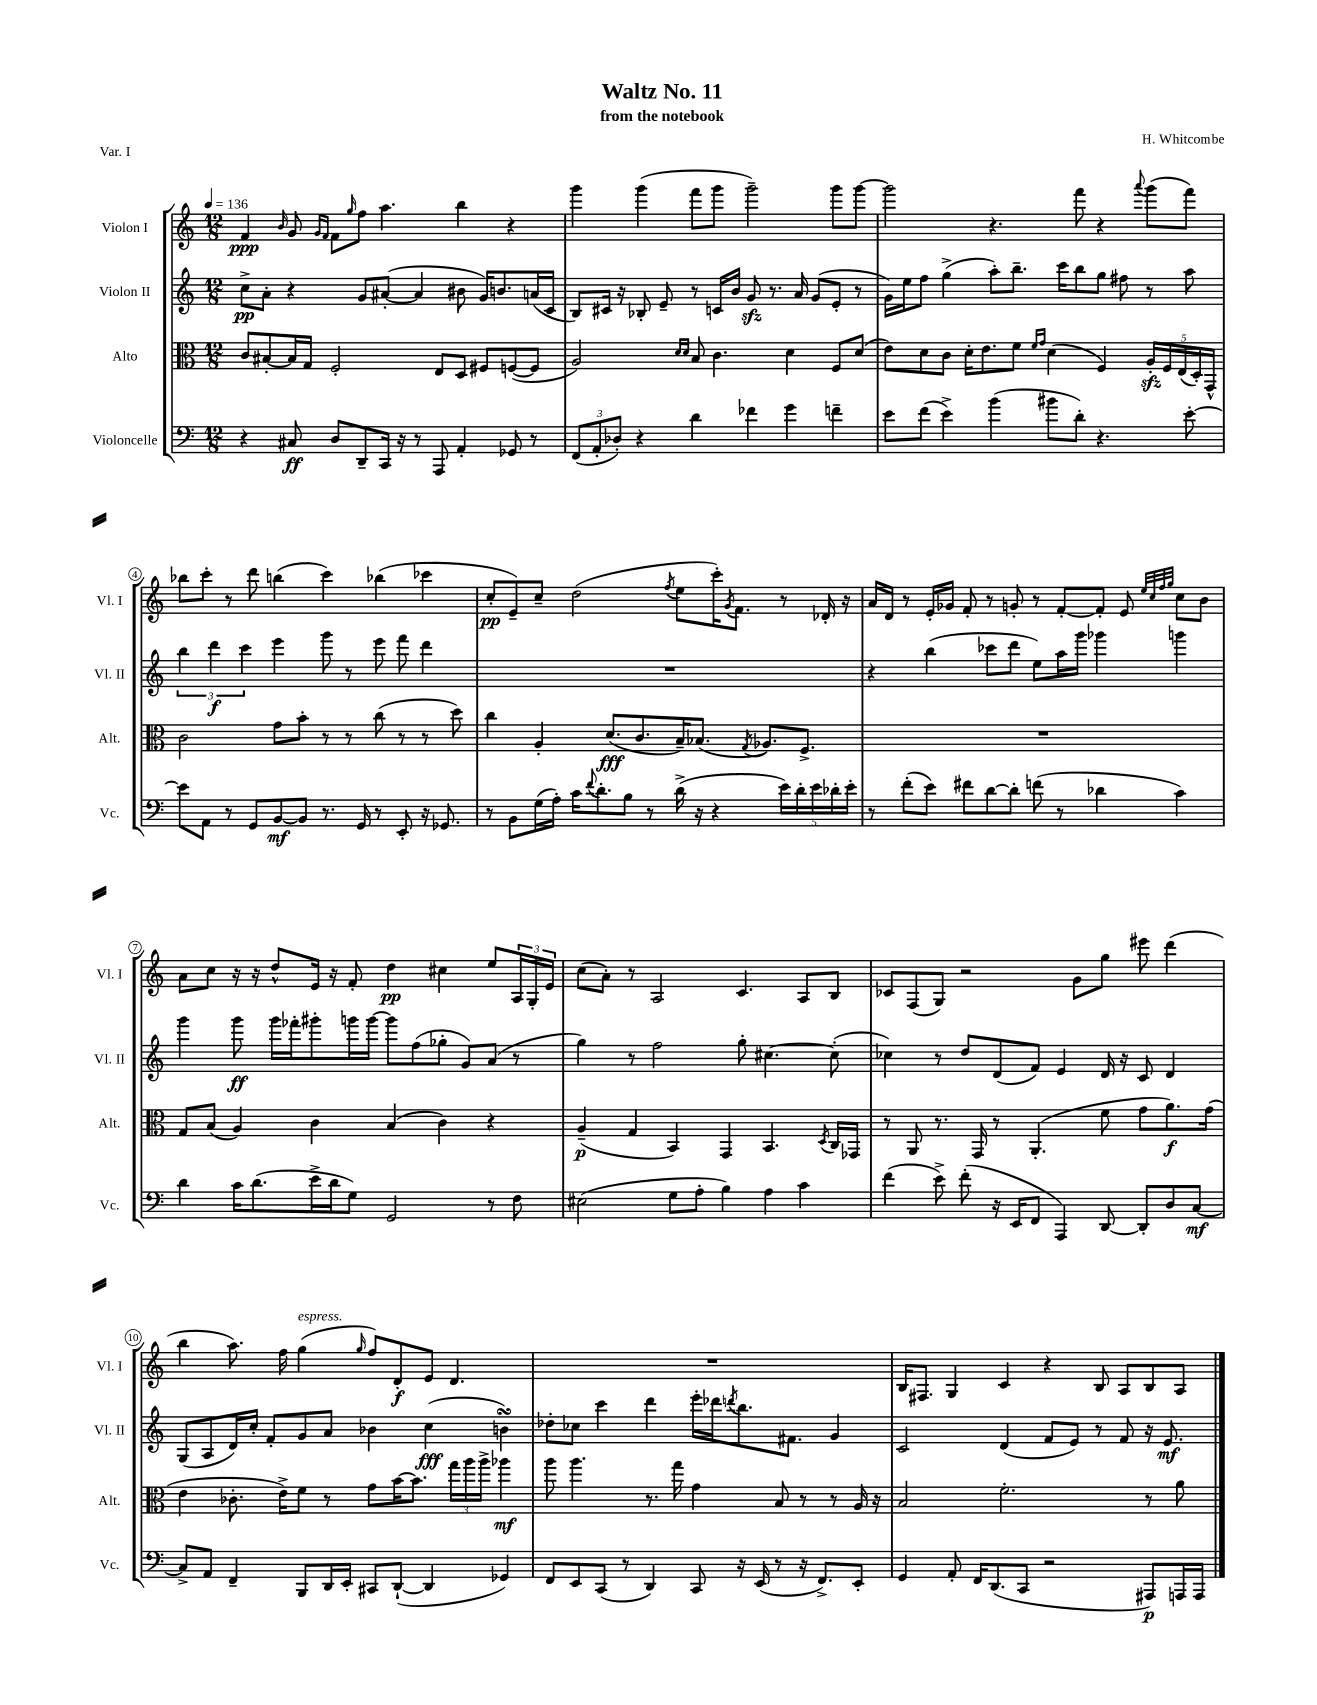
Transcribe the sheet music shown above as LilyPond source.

\header { title = "Waltz No. 11" composer = "H. Whitcombe" subtitle = "from the notebook" piece = "Var. I" }
<<
\new StaffGroup <<
\new Staff = "s0" \with { instrumentName = "Violon I" shortInstrumentName = "Vl. I" } {
    \clef treble \key c \major \numericTimeSignature \time 12/8 \tempo 4 = 136
    f'4\ppp \grace { b'16 } g'8 \grace { g'16 f'16 } f'8 \grace { g''16 } f''8 a''4. b''4 r4 |
    g'''4 g'''4( f'''8 g'''8 g'''2--) g'''8 g'''8~ |
    g'''2 r4. f'''8 r4 \appoggiatura { a'''8 } g'''8( f'''8) |
    bes''8 c'''8-. r8 d'''8 b''4( c'''4) bes''4( ces'''4 |
    c''8-.\pp e'8--) c''8-- d''2( \acciaccatura { f''8 } e''8 c'''16-.) \acciaccatura { g'8 } f'8. r8 des'16-. r16 |
    a'16 d'16 r8 e'16-. ges'16 f'8-. r8 g'8-. r8 f'8~-. f'8-. e'8 \grace { e''32 c''32 f''32 g''32 } c''8 b'8 |
    a'8 c''8 r16 r16 d''8-^ e'16 r16 f'8-. d''4\pp cis''4 e''8 \tuplet 3/2 { a16 g16-. e'16 } |
    c''8( a'8-.) r8 a2 c'4. a8 b8 |
    ces'8 f8( g8) r2 g'8 g''8 eis'''8 d'''4( |
    b''4 a''8.) f''16 g''4^\markup { \italic "espress." }( \grace { g''16 } f''8) d'8-.\f e'8 d'4. |
    R1. |
    b16 fis8. g4 c'4 r4 b8 a8 b8 a8 \bar "|." |
}
\new Staff = "s1" \with { instrumentName = "Violon II" shortInstrumentName = "Vl. II" } {
    \clef treble \key c \major \numericTimeSignature \time 12/8
    c''8->\pp a'8-. r4 g'8 ais'8~-.( ais'4 bis'8 g'16) b'8. a'16( c'16 |
    b8) cis'16 r16 bes8-. e'8-- r8 c'16 b'16 g'8\sfz r8. a'16 g'8( e'8-. r8 |
    g'16) e''16 f''8 g''4->( a''8-.) b''8.-- c'''16 b''8 g''8 fis''8 r8 a''8 |
    \tuplet 3/2 { b''4 d'''4\f c'''4 } e'''4 g'''8 r8 e'''8 f'''8 d'''4 |
    R1. |
    r4 b''4( ces'''8 d'''8 e''8) a''16 g'''16 ges'''4 g'''4 |
    g'''4 g'''8\ff g'''16 fes'''16-. gis'''8-. g'''16 g'''16~ g'''8 f''8( ges''8-. g'8) a'8( r8 |
    g''4) r8 f''2 g''8-. cis''4.~ cis''8-.( |
    ces''4) r8 d''8 d'8( f'8) e'4 d'16 r16 c'8 d'4 |
    g8( a8 d'16) c''16-. f'8-. g'8 a'8 bes'4 c''4\fff( b'4\turn) |
    des''8-. ces''8 c'''4 d'''4 e'''16-. des'''16 \acciaccatura { d'''8 } b''8. fis'8. g'4 |
    c'2 d'4( f'8 e'8) r8 f'8 r16 e'8.\mf \bar "|." |
}
\new Staff = "s2" \with { instrumentName = "Alto" shortInstrumentName = "Alt." } {
    \clef alto \key c \major \numericTimeSignature \time 12/8
    c'8 bis8~-. bis16 g16 f2-. e8 d8 fis8 f8~( f8 |
    a2) \grace { d'16 d'16 } b8 c'4. d'4 f8 d'8( |
    e'8) d'8 c'8 d'16-. e'8. f'8 \grace { f'16 g'16 } d'4( f4) \tuplet 5/4 { a16-.\sfz f16 e16( d16-.) g,16-^ } |
    c'2 g'8 b'8-. r8 r8 c''8( r8 r8 d''8) |
    c''4 a4-. d'8.\fff( c'8. b16--) bes8.( \acciaccatura { g8 } aes8.) f8.-> |
    R1. |
    g8 b8( a4) c'4 b4( c'4) r4 |
    a4--\p( g4 b,4) g,4 b,4. \acciaccatura { d8 } c16 ges,16 |
    r8 a,8 r8. g,16 r8 a,4.-.( f'8 g'8 a'8.\f) g'16( |
    e'4 ces'8.-. e'16->) f'8 r8 g'8 b'16~ b'8. \tuplet 3/2 { g''16 a''16 a''16-> } aes''4\mf |
    a''8 a''4. r8. g''16 g'4 b8 r8 r8 a16 r16 |
    b2 f'2.-. r8 a'8 \bar "|." |
}
\new Staff = "s3" \with { instrumentName = "Violoncelle" shortInstrumentName = "Vc." } {
    \clef bass \key c \major \numericTimeSignature \time 12/8
    r4 cis8\ff d8 d,8-- c,16 r16 r8 a,,8 a,4-. ges,8 r8 |
    \tuplet 3/2 { f,8( a,8-. des8-.) } r4 d'4 fes'4 g'4 f'4-- |
    e'8 f'8( e'4->) b'4( bis'8 d'8-.) r4. e'8~-. |
    e'8 a,8 r8 g,8 b,8~\mf b,8 r8. g,16 r8 e,8-. r16 ges,8. |
    r8 b,8 g16( a16-.) c'16 \appoggiatura { f'8 } d'8.-. b8 r8 d'16->( r16 r4 \tuplet 5/4 { e'16) d'16-. e'16 des'16-. e'16-. } |
    r8 f'8-.( e'8) fis'8 d'8~ d'8-. f'8( r8 des'4 c'4) |
    d'4 c'16 d'8.( e'16-> d'16 g8) g,2 r8 f8 |
    eis2( g8 a8-. b4) a4 c'4 |
    f'4( e'8->) f'8-.( r16 e,16 f,8 a,,4) d,8~ d,8-. d8 c8~\mf |
    c8-> a,8 f,4-- b,,8 d,16 e,16-. cis,8 d,8~-!( d,4 ges,4) |
    f,8 e,8 c,8( r8 d,4) c,8 r16 e,16( r8 r16 f,8.->) e,8-. |
    g,4 a,8-. f,16 d,8.( c,8 r2 ais,,8\p) a,,16 a,,16 \bar "|." |
}
>>
>>
\layout { \context { \Score \override BarNumber.stencil = #(make-stencil-circler 0.1 0.3 ly:text-interface::print) } }
